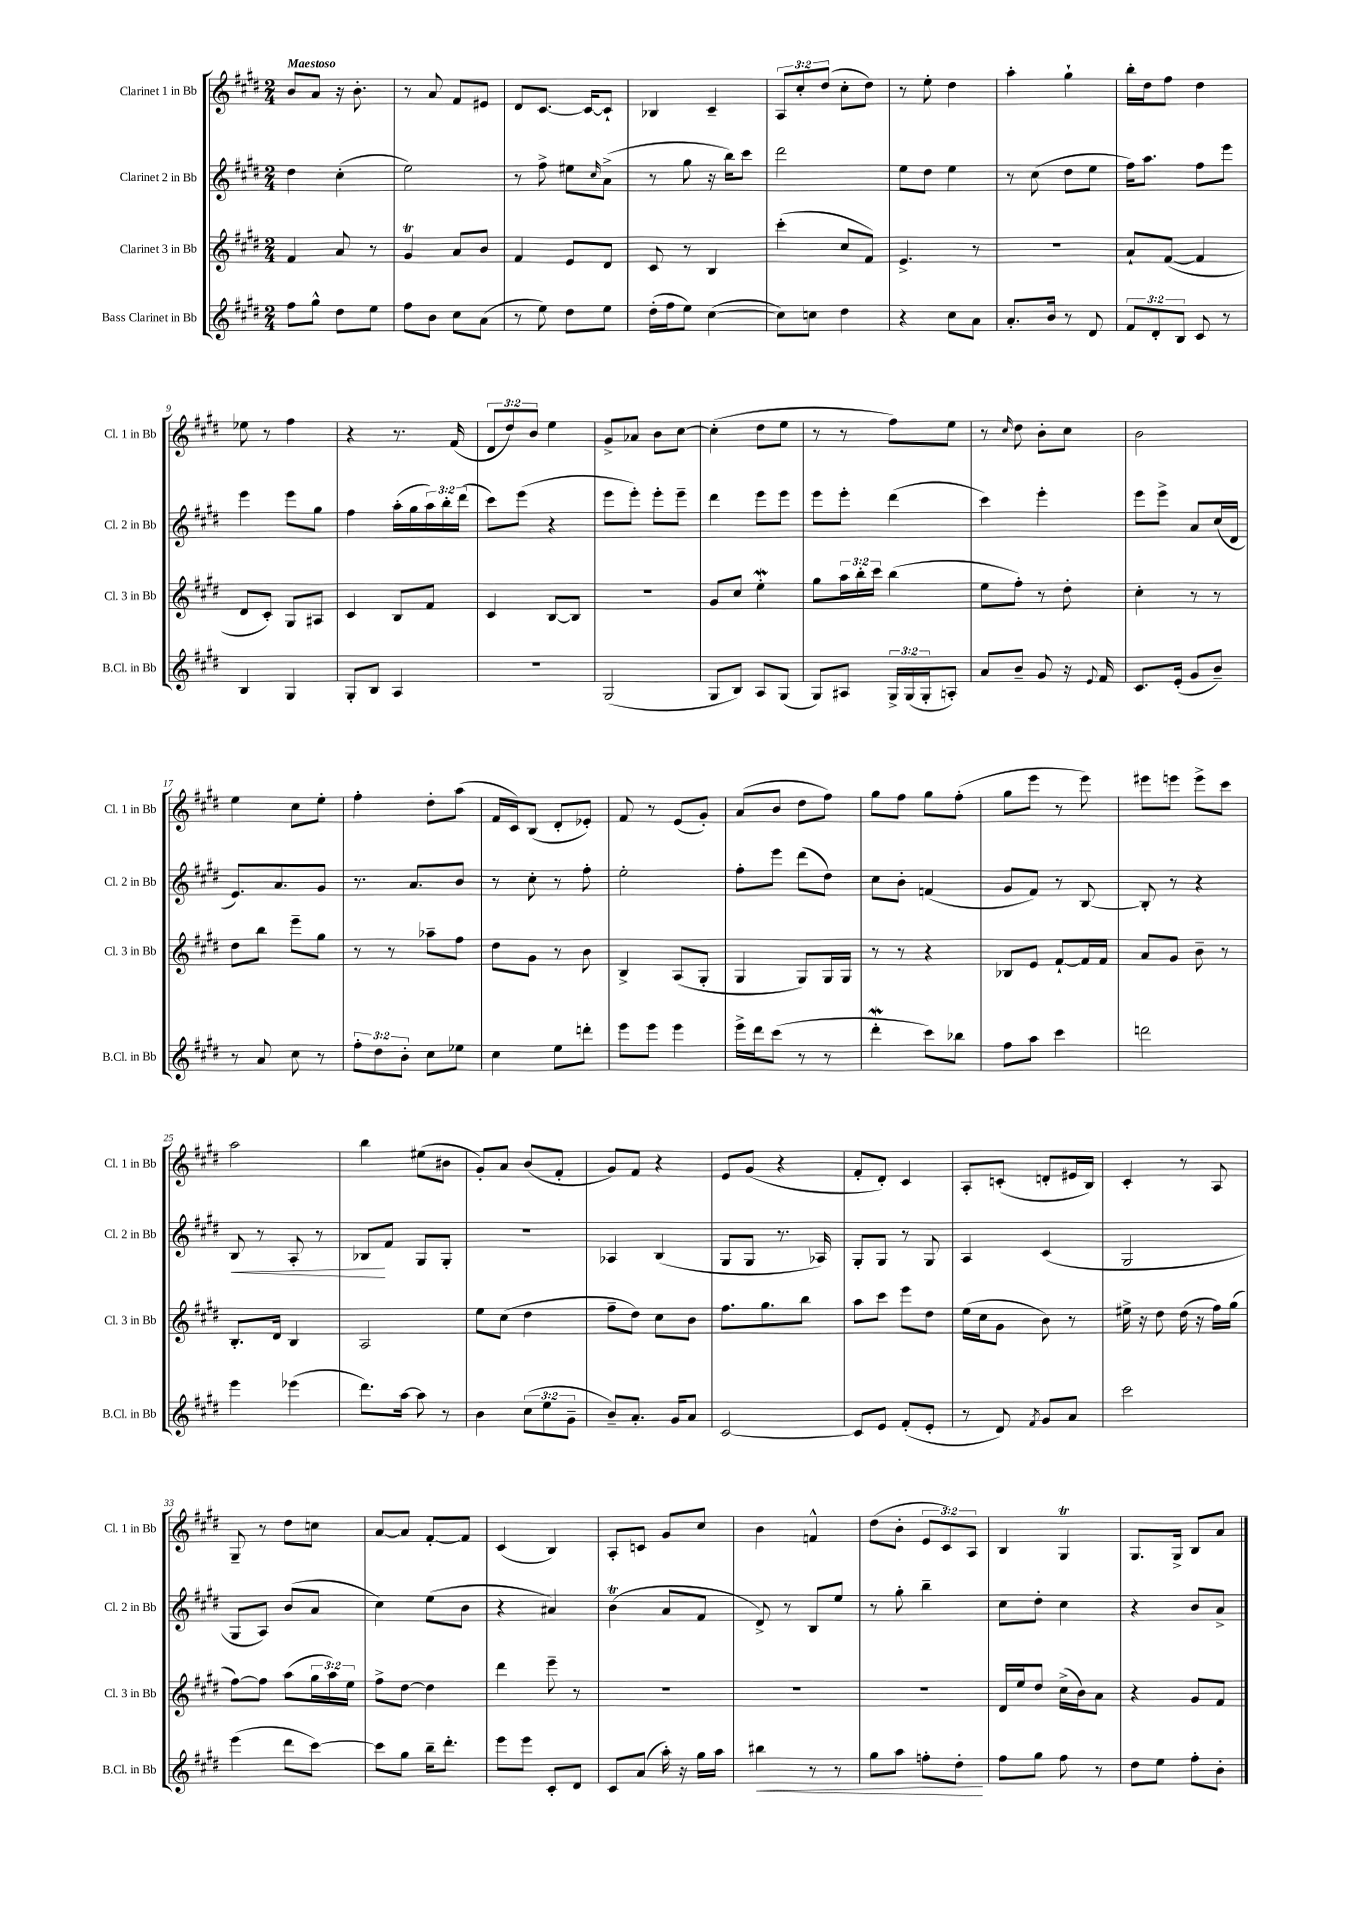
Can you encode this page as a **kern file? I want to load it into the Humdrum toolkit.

**kern	**dynam	**kern	**kern	**dynam	**kern
*part4	*part4	*part3	*part2	*part2	*part1
*staff4	*staff4	*staff3	*staff2	*staff2	*staff1
*I"Bass Clarinet in Bb	*	*I"Clarinet 3 in Bb	*I"Clarinet 2 in Bb	*	*I"Clarinet 1 in Bb
*I'B.Cl. in Bb	*	*I'Cl. 3 in Bb	*I'Cl. 2 in Bb	*	*I'Cl. 1 in Bb
*clefG2	*	*clefG2	*clefG2	*	*clefG2
*k[f#c#g#d#]	*	*k[f#c#g#d#]	*k[f#c#g#d#]	*	*k[f#c#g#d#]
*M2/4	*	*M2/4	*M2/4	*	*M2/4
=1	=1	=1	=1	=1	=1
!	!	!	!	!	!LO:TX:a:B:t=Maestoso
8ff#\L	.	4f#/	4dd#\	.	8b/L
8gg#^^\J	.	.	.	.	8a/J
8dd#\L	.	8a/	(4cc#'\	.	16r
.	.	.	.	.	8.b'\
8ee\J	.	8r	.	.	.
=2	=2	=2	=2	=2	=2
8ff#\L	.	4g#t/	2ee\)	.	8r
8b\J	.	.	.	.	8a/
8cc#\L	.	8a/L	.	.	8f#/L
(8a\J	.	8b/J	.	.	8e#X/J
=3	=3	=3	=3	=3	=3
8r	.	4f#/	8r	.	8d#/L
8ee\)	.	.	8ff#^\	.	[8.c#/J
8dd#\L	.	8e/L	8ee#X\L	.	.
.	.	.	.	.	16c#/KL_
.	.	.	16qqcc#/	.	.
8ee\J	.	8d#/J	(8a^\J	.	8c#`/J]
=4	=4	=4	=4	=4	=4
(16dd#'\LL	.	8c#/	8r	.	4B-X/
16ff#\J	.	.	.	.	.
8ee\J)	.	8r	8gg#\	.	.
([4cc#\	.	4B/	16r	.	4c#~/
.	.	.	16bb\KL)	.	.
.	.	.	8ccc#\J	.	.
=5	=5	=5	=5	=5	=5
8cc#\L])	.	(4ccc#'\	2ddd#\	.	12A/L
.	.	.	.	.	12cc#'/
8ccn\J	.	.	.	.	.
.	.	.	.	.	(12dd#/J
4dd#\	.	8cc#/L	.	.	8cc#'\L
.	.	8f#/J)	.	.	8dd#\J)
=6	=6	=6	=6	=6	=6
4r	.	4.e^/	8ee\L	.	8r
.	.	.	8dd#\J	.	8ee'\
8cc#\L	.	.	4ee\	.	4dd#\
8a\J	.	8r	.	.	.
=7	=7	=7	=7	=7	=7
8.a'/L	.	2r	8r	.	4aa'\
.	.	.	(8cc#\	.	.
16b/Jk	.	.	.	.	.
8r	.	.	8dd#\L	.	4gg#`\
8d#/	.	.	8ee\J	.	.
=8	=8	=8	=8	=8	=8
12f#/L	.	8a`/L	16ff#\KL)	.	16bb'\LL
.	.	.	8.aa\J	.	16dd#\J
12d#'/	.	.	.	.	.
.	.	([8f#/J	.	.	8ff#\J
12B/J	.	.	.	.	.
8c#/	.	4f#/]	8ff#\L	.	4dd#\
8r	.	.	8eee\J	.	.
!!LO:LB:g=z
=9	=9	=9	=9	=9	=9
4B/	.	8d#/L	4eee\	.	8ee-X\
.	.	8c#'/J)	.	.	8r
4G#/	.	8G#/L	8eee\L	.	4ff#\
.	.	8A#X/J	8gg#\J	.	.
=10	=10	=10	=10	=10	=10
8G#'/L	.	4c#/	4ff#\	.	4r
8B/J	.	.	.	.	.
4A/	.	8B/L	(16aa'\LL	.	8.r
.	.	.	16gg#\	.	.
.	.	8f#/J	24aa\)	.	.
.	.	.	24bb'\	.	.
.	.	.	.	.	(16f#/
.	.	.	(24ddd#\JJ	.	.
=11	=11	=11	=11	=11	=11
2r	.	4c#/	8ccc#\L)	.	12d#/L
.	.	.	.	.	12dd#/)
.	.	.	(8eee\J	.	.
.	.	.	.	.	12b/J
.	.	[8B/L	4r	.	4ee\
.	.	8B/J]	.	.	.
=12	=12	=12	=12	=12	=12
(2G#/	.	2r	8eee\L	.	8g#^/L
.	.	.	8eee'\J)	.	8a-X/J
.	.	.	8eee'\L	.	8b\L
.	.	.	8eee~\J	.	[8cc#\J
=13	=13	=13	=13	=13	=13
8G#/L	.	8g#/L	4ddd#\	.	(4cc#'\]
8B/J)	.	8cc#/J	.	.	.
8A/L	.	4eew'\	8eee\L	.	8dd#\L
(8G#/J	.	.	8eee\J	.	8ee\J
=14	=14	=14	=14	=14	=14
8G#/L)	.	8gg#\L	8eee\L	.	8r
8A#X/J	.	24aa\L	8eee'\J	.	8r
.	.	24bb'\	.	.	.
.	.	24ccc#\JJ	.	.	.
24G#^/LL	.	(4bb\	(4ddd#\	.	8ff#\L)
(24G#/	.	.	.	.	.
24G#'/J	.	.	.	.	.
8An'/J)	.	.	.	.	8ee\J
=15	=15	=15	=15	=15	=15
8a/L	.	8ee\L	4ccc#\)	.	8r
.	.	.	.	.	16qqcc#/
8b~/J	.	8ff#'\J)	.	.	8dd#\
8g#/	.	8r	4eee'\	.	8b'\L
16r	.	8dd#'\	.	.	8cc#\J
8qqe/	.	.	.	.	.
16f#/	.	.	.	.	.
=16	=16	=16	=16	=16	=16
8.c#/L	.	4cc#'\	8eee\L	.	2b\
.	.	.	8eee^\J	.	.
(16e'/Jk	.	.	.	.	.
8g#/L	.	8r	8a/L	.	.
8b~/J)	.	8r	(16cc#/L	.	.
.	.	.	16d#/JJ	.	.
!!LO:LB:g=z
=17	=17	=17	=17	=17	=17
8r	.	8dd#\L	8.e/L)	.	4ee\
8a/	.	8bb\J	.	.	.
.	.	.	8.a/	.	.
8cc#\	.	8eee~\L	.	.	8cc#\L
8r	.	8gg#\J	8g#/J	.	8ee'\J
=18	=18	=18	=18	=18	=18
12ff#'\L	.	8r	8.r	.	4ff#'\
12dd#\	.	.	.	.	.
.	.	8r	.	.	.
12b'\J	.	.	.	.	.
.	.	.	8.a/L	.	.
8cc#\L	.	8aa-X~\L	.	.	8dd#'\L
8ee-X\J	.	8ff#\J	8b/J	.	(8aa\J
=19	=19	=19	=19	=19	=19
4cc#\	.	8dd#\L	8r	.	16f#/LL
.	.	.	.	.	16c#/J)
.	.	8g#\J	8cc#'\	.	(8B/J
8ee\L	.	8r	8r	.	8d#'/L
8dddn'\J	.	8b\	8ff#'\	.	8e-X'/J)
=20	=20	=20	=20	=20	=20
8eee\L	.	4B^/	2ee'\	.	8f#/
8eee\J	.	.	.	.	8r
4eee\	.	(8A/L	.	.	(8e/L
.	.	8G#'/J	.	.	8g#'/J)
=21	=21	=21	=21	=21	=21
16eee^\LL	.	4G#/	8ff#'\L	.	(8a/L
16ddd#\J	.	.	.	.	.
(8ccc#\J	.	.	8eee\J	.	8b/J
8r	.	8G#/L)	(8ddd#\L	.	8dd#\L
8r	.	16G#/L	8dd#\J)	.	8ff#\J)
.	.	16G#/JJ	.	.	.
=22	=22	=22	=22	=22	=22
4ddd#W'\	.	8r	8cc#\L	.	8gg#\L
.	.	8r	8b'\J	.	8ff#\J
8ccc#\L)	.	4r	(4fn/	.	8gg#\L
8bb-X\J	.	.	.	.	(8ff#'\J
=23	=23	=23	=23	=23	=23
8ff#\L	.	8B-X/L	8g#/L	.	8gg#\L
8aa\J	.	8e/J	8f#/J)	.	8eee\J
4ccc#\	.	[8f#`/L	8r	.	8r
.	.	16f#/L]	[8B/	.	8eee\)
.	.	16f#/JJ	.	.	.
=24	=24	=24	=24	=24	=24
2dddn\	.	8a/L	8B'/]	.	8eee#X\L
.	.	8g#/J	8r	.	8eeen\J
.	.	8b~\	4r	.	8eee^\L
.	.	8r	.	.	8ccc#\J
!!LO:LB:g=z
=25	=25	=25	=25	=25	=25
!	!	!	!	!LO:HP:b	!
4eee\	.	8.B'/L	8B/	<	2aa\
.	.	.	8r	.	.
.	.	16d#/Jk	.	.	.
(4eee-X\	.	4B/	8A'/	.	.
.	.	.	8r	.	.
=26	=26	=26	=26	=26	=26
8.ddd#\L)	.	2A/	8B-X/L	.	4bb\
.	.	.	8f#/J	[	.
[16aa\Jk	.	.	.	.	.
8aa\]	.	.	8G#/L	.	(8ee#X\L
8r	.	.	8G#'/J	.	8b#X\J
=27	=27	=27	=27	=27	=27
4b\	.	8ee\L	2r	.	8g#'/L)
.	.	(8cc#\J	.	.	8a/J
(12cc#\L	.	4dd#\	.	.	(8b/L
12ee\	.	.	.	.	.
.	.	.	.	.	8f#'/J
12g#~\J	.	.	.	.	.
=28	=28	=28	=28	=28	=28
8b~/L)	.	8ff#~\L	4A-X/	.	8g#/L)
8.a'/J	.	8dd#\J)	.	.	8f#/J
.	.	8cc#\L	(4B/	.	4r
16g#/KL	.	.	.	.	.
8a/J	.	8b\J	.	.	.
=29	=29	=29	=29	=29	=29
[2c#/	.	8.ff#\L	8G#/L	.	8e/L
.	.	.	8G#/J	.	(8g#/J
.	.	8.gg#\	.	.	.
.	.	.	8.r	.	4r
.	.	8bb\J	.	.	.
.	.	.	16A-X/)	.	.
=30	=30	=30	=30	=30	=30
8c#/L]	.	8aa\L	8G#'/L	.	8f#'/L
8e/J	.	8ccc#\J	8G#/J	.	8d#'/J)
(8f#'/L	.	8eee\L	8r	.	4c#/
8e'/J	.	8dd#\J	8G#/	.	.
=31	=31	=31	=31	=31	=31
8r	.	(16ee\LL	4A/	.	8A'/L
.	.	16cc#\J	.	.	.
8d#/)	.	8g#\J	.	.	(8cn'/J
8qf#/	.	.	.	.	.
8g#/L	.	8b\)	(4c#/	.	8dn'/L
8a/J	.	8r	.	.	16e#X/L
.	.	.	.	.	16B/JJ)
=32	=32	=32	=32	=32	=32
2ccc#\	.	16ee#X^\	2G#/	.	4c#'/
.	.	16r	.	.	.
.	.	8dd#\	.	.	.
.	.	(16dd#\	.	.	8r
.	.	16r	.	.	.
.	.	16ff#\LL)	.	.	8A/
.	.	(16gg#\JJ	.	.	.
!!LO:LB:g=z
=33	=33	=33	=33	=33	=33
(4eee\	.	[8ff#\L)	8G#/L	.	8G#~/
.	.	8ff#\J]	8A/J)	.	8r
8ddd#\L	.	(8aa\L	(8b/L	.	8dd#\L
[8ccc#\J)	.	24gg#\L	8a/J	.	8ccn\J
.	.	24aa\)	.	.	.
.	.	24ee\JJ	.	.	.
=34	=34	=34	=34	=34	=34
8ccc#\L]	.	8ff#^\L	4cc#\)	.	[8a/L
8gg#\J	.	[8dd#\J	.	.	8a/J]
16bb~\KL	.	4dd#\]	(8ee\L	.	[8f#'/L
8.ddd#'\J	.	.	.	.	.
.	.	.	8b\J	.	8f#/J]
=35	=35	=35	=35	=35	=35
8eee\L	.	4ddd#\	4r	.	(4c#/
8eee\J	.	.	.	.	.
8c#'/L	.	8eee~\	4a#X/)	.	4B/)
8d#/J	.	8r	.	.	.
=36	=36	=36	=36	=36	=36
8c#/L	.	2r	(4bT\	.	8A'/L
(8a/J	.	.	.	.	8cn/J
16aa'\)	.	.	8a/L	.	8g#/L
16r	.	.	.	.	.
16gg#\LL	.	.	8f#/J	.	8cc#/J
16aa\JJ	.	.	.	.	.
=37	=37	=37	=37	=37	=37
!	!LO:HP:b	!	!	!	!
4bb#X\	<	2r	8d#^/)	.	4b\
.	.	.	8r	.	.
8r	.	.	8B/L	.	4fn^^/
8r	.	.	8ee/J	.	.
=38	=38	=38	=38	=38	=38
8gg#\L	.	2r	8r	.	(8dd#\L
8aa\J	.	.	8gg#'\	.	8b'\J
8ffn'\L	.	.	4bb~\	.	12e/L
.	.	.	.	.	12c#/)
8dd#'\J	.	.	.	.	.
.	.	.	.	.	12A/J
.	[	.	.	.	.
=39	=39	=39	=39	=39	=39
8ff#\L	.	16d#/LL	8cc#\L	.	4B/
.	.	16ee/J	.	.	.
8gg#\J	.	8dd#/J	8dd#'\J	.	.
8ff#\	.	(16cc#^\LL	4cc#\	.	4G#t/
.	.	16b\J)	.	.	.
8r	.	8a\J	.	.	.
=40	=40	=40	=40	=40	=40
8dd#\L	.	4r	4r	.	8.G#/L
8ee\J	.	.	.	.	.
.	.	.	.	.	16G#^/Jk
8ff#'\L	.	8g#/L	8b/L	.	8B/L
8b'\J	.	8f#/J	8a^/J	.	8a/J
==	==	==	==	==	==
*-	*-	*-	*-	*-	*-
